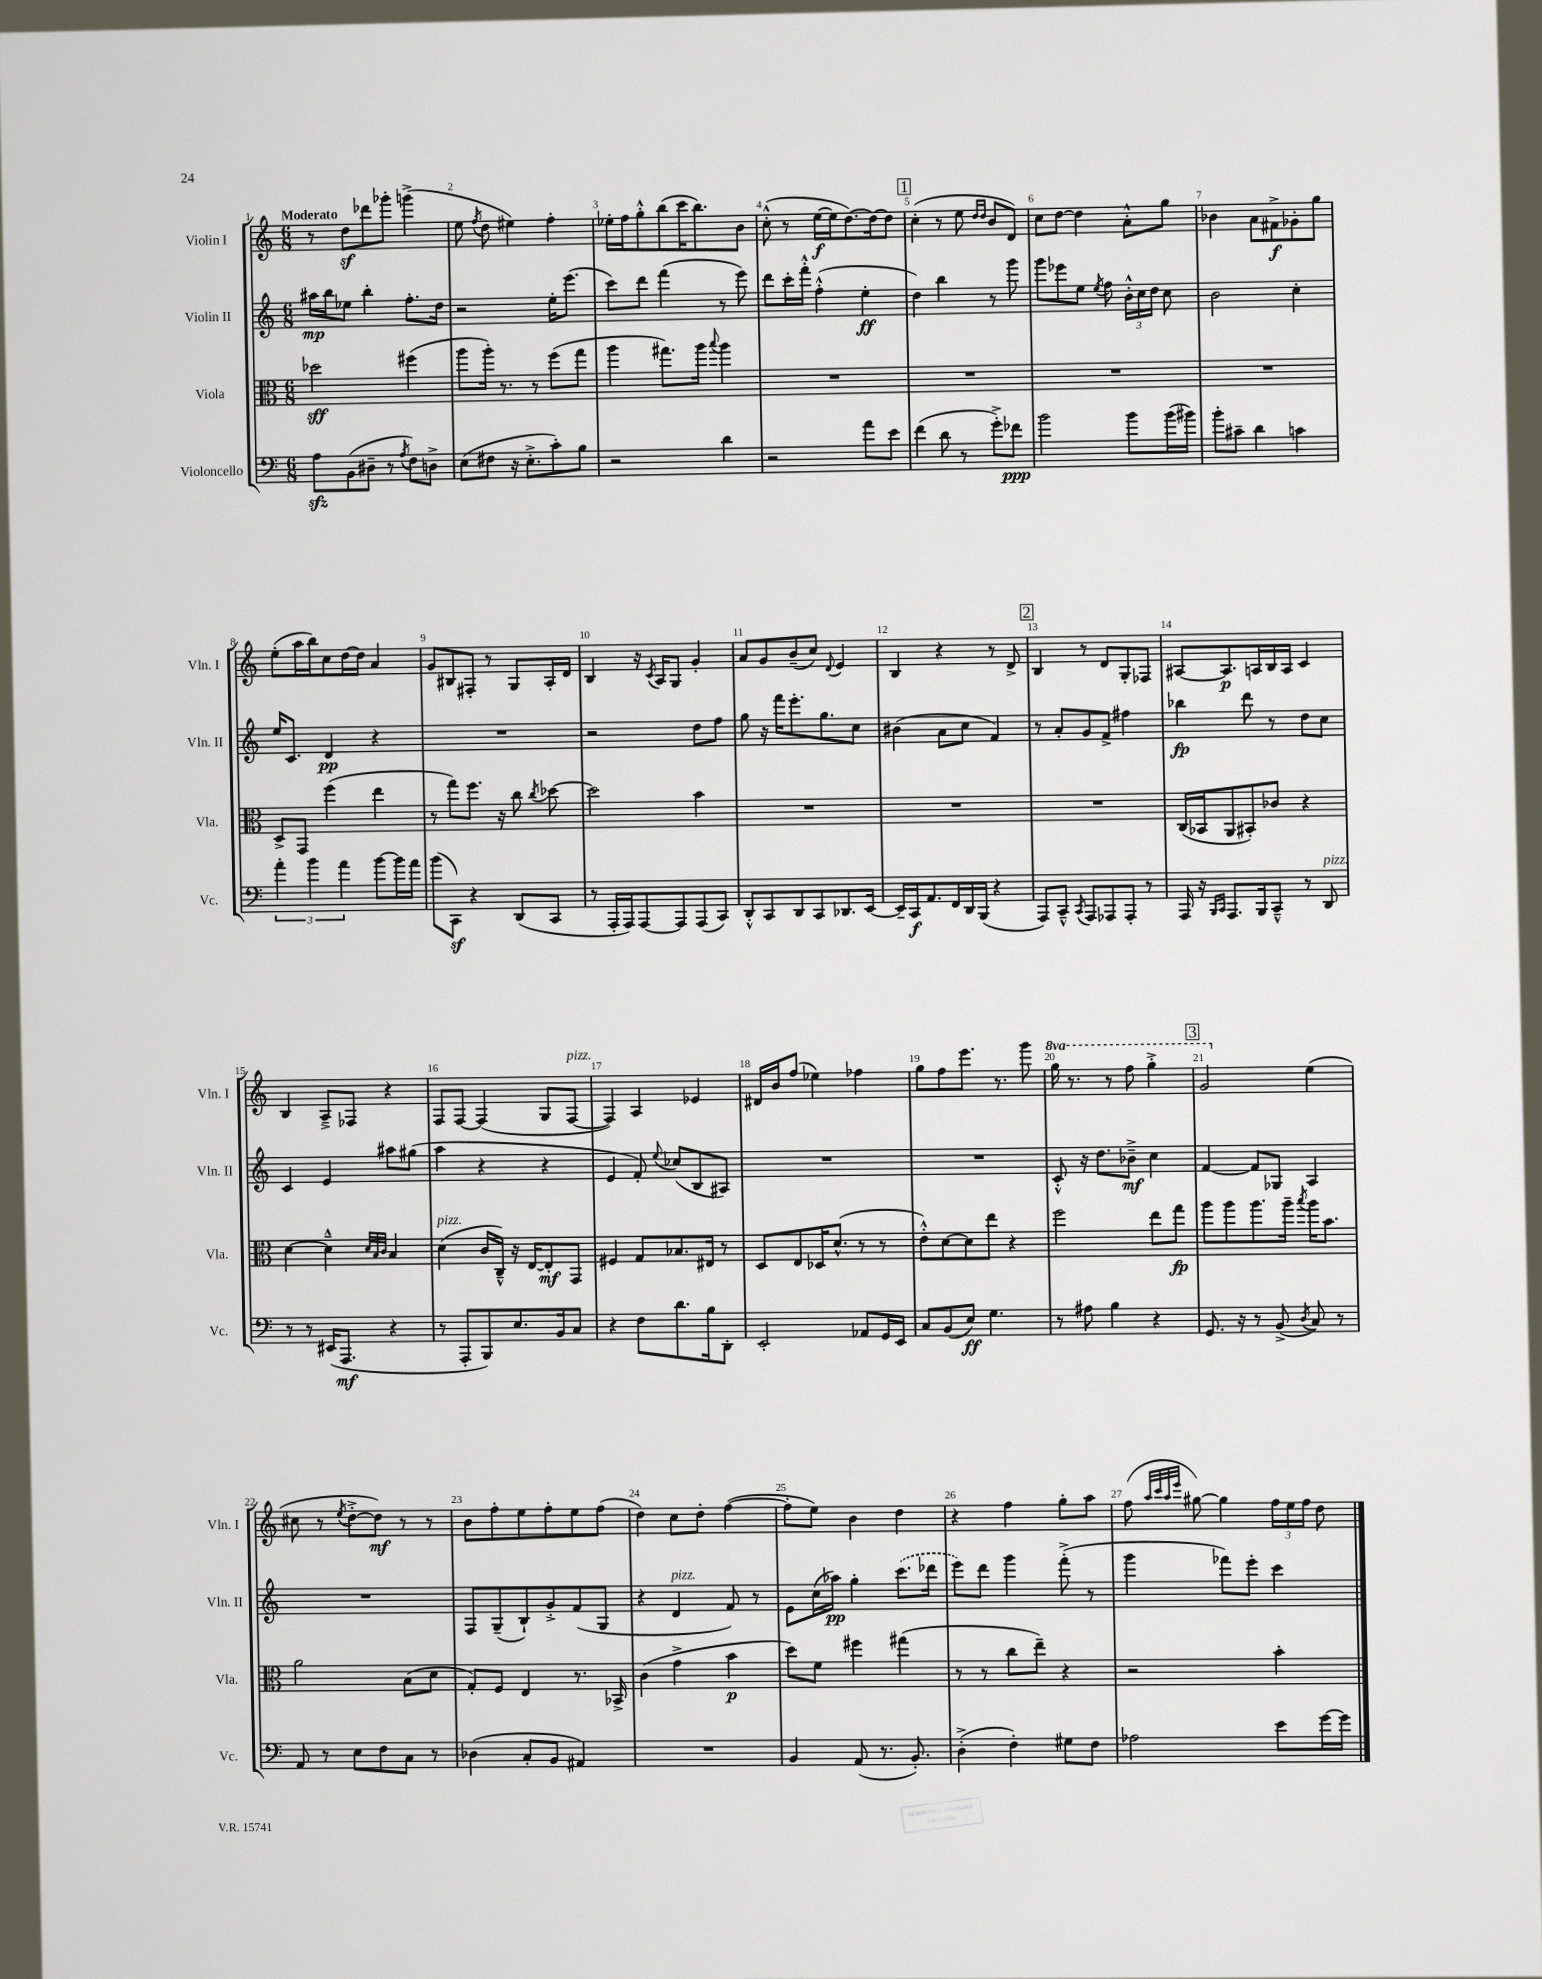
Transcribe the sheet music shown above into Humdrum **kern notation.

**kern	**dynam	**kern	**dynam	**kern	**dynam	**kern	**dynam
*part4	*part4	*part3	*part3	*part2	*part2	*part1	*part1
*staff4	*staff4	*staff3	*staff3	*staff2	*staff2	*staff1	*staff1
*I"Violoncello	*	*I"Viola	*	*I"Violin II	*	*I"Violin I	*
*I'Vc.	*	*I'Vla.	*	*I'Vln. II	*	*I'Vln. I	*
*clefF4	*	*clefC3	*	*clefG2	*	*clefG2	*
*k[]	*	*k[]	*	*k[]	*	*k[]	*
*M6/8	*	*M6/8	*	*M6/8	*	*M6/8	*
=1	=1	=1	=1	=1	=1	=1	=1
!	!	!	!	!	!	!LO:TX:a:B:t=Moderato	!
8Azz\L	.	2dd-X\	sff	16aa#X\LL	mp	8r	.
.	.	.	.	16bb\J	.	.	.
(8BB\	.	.	.	8ee-X\J	.	8ddz\L	.
8D#X~\J	.	.	.	4bb'\	.	8ddd-X\	.
8r	.	.	.	.	.	8ggg-X'\J	.
8qA/	.	.	.	.	.	.	.
8F\L)	.	(4ff#X\	.	8.ff'\L	.	(4gggn^\	.
8Dn^\J	.	.	.	.	.	.	.
.	.	.	.	16dd\Jk	.	.	.
=2	=2	=2	=2	=2	=2	=2	=2
(8E\L	.	8aa\L	.	2r	.	8ee\	.
.	.	.	.	.	.	8qff/	.
8F#X\J	.	16aa'\Jk)	.	.	.	8dd\	.
.	.	8.r	.	.	.	.	.
16r	.	.	.	.	.	4ee#X\)	.
8.E'^\L	.	.	.	.	.	.	.
.	.	8r	.	.	.	.	.
8c'\)	.	(8ff\L	.	16ee'\KL	.	4ff'\	.
.	.	.	.	(8.eee\J	.	.	.
8B\J	.	8gg\J	.	.	.	.	.
=3	=3	=3	=3	=3	=3	=3	=3
2r	.	4aa\	.	8ccc\L)	.	16ee-X'\LL	.
.	.	.	.	.	.	16ff\J	.
.	.	.	.	8ddd\J	.	8gg'^^\	.
.	.	8.gg#X\L)	.	(4fff\	.	(8bb\	.
.	.	.	.	.	.	16ccc\K	.
.	.	16aa\Jk	.	.	.	8.bb\)	.
.	.	8qqbb/	.	.	.	.	.
4d\	.	4aa\	.	8r	.	.	.
.	.	.	.	8eee\)	.	8b\J	.
=4	=4	=4	=4	=4	=4	=4	=4
2r	.	2.r	.	8ddd\L	.	(8cc'^^\	.
.	.	.	.	16ccc'\L	.	8r	.
.	.	.	.	16fff'^^\JJ	.	.	.
.	.	.	.	(4ff'^^\	.	[16ee\LL	f
.	.	.	.	.	.	16ee\J]	.
.	.	.	.	.	.	[8.dd\)	.
8a\L	.	.	.	4ee'\	ff	.	.
.	.	.	.	.	.	16dd\k_	.
8e\J	.	.	.	.	.	8dd\J]	.
!!LO:REH:place=s1:t=1
=5	=5	=5	=5	=5	=5	=5	=5
(4f\	.	2.r	.	4dd\)	.	(4cc'\	.
8d\	.	.	.	4bb\	.	8r	.
8r	.	.	.	.	.	8ee\	.
.	.	.	.	.	.	16qqdd/LL	.
.	.	.	.	.	.	16qqdd/JJ	.
8g'^\L)	.	.	.	8r	.	8b/L	.
8f-X\J	ppp	.	.	8ggg\	.	8d/J)	.
=6	=6	=6	=6	=6	=6	=6	=6
2b\	.	2.r	.	8ggg\L	.	8cc\L	.
.	.	.	.	8eee-X\	.	[8dd\J	.
.	.	.	.	8ee\J	.	4dd\]	.
.	.	.	.	8qee/	.	.	.
.	.	.	.	8ff\	.	.	.
8b\L	.	.	.	24b'^^\LL	.	8a'^^\L	.
.	.	.	.	24cc\	.	.	.
.	.	.	.	24dd\JJ	.	.	.
(16b\L	.	.	.	8cc\	.	8gg\J	.
16b#X\JJ)	.	.	.	.	.	.	.
=7	=7	=7	=7	=7	=7	=7	=7
8b'\L	.	2.r	.	2b\	.	4b-X\	.
8c#X~\J	.	.	.	.	.	.	.
4d\	.	.	.	.	.	8a\L	.
.	.	.	.	.	.	8f#X^\	f
4cn\	.	.	.	4cc'\	.	8g-X'\	.
.	.	.	.	.	.	8gg\J	.
!!LO:LB:g=z
=8	=8	=8	=8	=8	=8	=8	=8
6a'\	.	8D^/L	.	16ee/KL	.	(8ee'\L	.
.	.	.	.	8.c/J	.	.	.
.	.	8GG/J	.	.	.	16aa\L	.
6b\	.	.	.	.	.	.	.
.	.	.	.	.	.	16bb\J)	.
.	.	(4ff\	.	4d/	pp	8cc\	.
6a\	.	.	.	.	.	.	.
.	.	.	.	.	.	[16dd\L	.
.	.	.	.	.	.	16dd\JJ]	.
[8b\L	.	4ee\	.	4r	.	4a/	.
16b\L]	.	.	.	.	.	.	.
16a\JJ	.	.	.	.	.	.	.
=9	=9	=9	=9	=9	=9	=9	=9
(8b\L	.	8r	.	2.r	.	8g/L	.
8CCz\J)	.	8gg\L)	.	.	.	8B#X/	.
4r	.	8.ff\J	.	.	.	8F#X'/J	.
.	.	.	.	.	.	8r	.
.	.	16r	.	.	.	.	.
(8DD/L	.	8cc\	.	.	.	8G/L	.
.	.	8qcc/	.	.	.	.	.
8CC/J	.	[8dd-X\	.	.	.	16A'/L	.
.	.	.	.	.	.	16d/JJ	.
=10	=10	=10	=10	=10	=10	=10	=10
8r	.	2dd-\]	.	2r	.	4B/	.
16AAA'/LL	.	.	.	.	.	.	.
16AAA/J)	.	.	.	.	.	.	.
[8AAA/	.	.	.	.	.	16r	.
.	.	.	.	.	.	8qc/	.
.	.	.	.	.	.	16A/KL	.
8AAA/]	.	.	.	.	.	8G/J	.
(8AAA/	.	4b\	.	8dd\L	.	4g'/	.
8CC/J)	.	.	.	8ff\J	.	.	.
=11	=11	=11	=11	=11	=11	=11	=11
8DD'^^/L	.	2.r	.	8gg\	.	8a/L	.
8CC/	.	.	.	16r	.	8g/	.
.	.	.	.	16fff\KL	.	.	.
8DD/	.	.	.	8.eee'\	.	(8b~/	.
8CC/	.	.	.	.	.	8cc/J)	.
.	.	.	.	8.gg\	.	.	.
.	.	.	.	.	.	8qqd/	.
8.DD-X/	.	.	.	.	.	4e/	.
.	.	.	.	8cc\J	.	.	.
[16EE/Jk	.	.	.	.	.	.	.
=12	=12	=12	=12	=12	=12	=12	=12
16EE~/LL]	.	2.r	.	(4b#X\	.	4B/	.
16CC/J	f	.	.	.	.	.	.
8.AA/	.	.	.	.	.	.	.
.	.	.	.	8a\L	.	4r	.
16FF/L	.	.	.	.	.	.	.
16DD/	.	.	.	8cc\J	.	.	.
(16BBB/JJ	.	.	.	.	.	.	.
4r	.	.	.	4f/)	.	8r	.
.	.	.	.	.	.	8d^/	.
!!LO:REH:place=s1:t=2
=13	=13	=13	=13	=13	=13	=13	=13
8AAA/L)	.	2.r	.	8r	.	4B/	.
8CC~^^/J	.	.	.	8a'/L	.	.	.
8qCC/	.	.	.	.	.	.	.
8AAA/L	.	.	.	8g/	.	8r	.
8AAA-X/	.	.	.	8f^/J	.	8d/L	.
8AAA-'/J	.	.	.	4ff#X\	.	8G'/	.
8r	.	.	.	.	.	8F-X/J	.
=14	=14	=14	=14	=14	=14	=14	=14
16AAA/	.	(16C/LL	.	4bb-X\	fp	[8A#X/L	.
16r	.	16BB-X/J	.	.	.	.	.
16qqBBB/LL	.	.	.	.	.	.	.
16qqCC/JJ	.	.	.	.	.	.	.
8.AAA/L	.	8AA/	.	.	.	8.A#/]	p
.	.	8BB#X'/)	.	8ddd\	.	.	.
16BBB/k	.	.	.	.	.	16An/L	.
8CC~^^/J	.	8c-X/J	.	8r	.	16B/	.
.	.	.	.	.	.	16A/JJ	.
8r	.	4r	.	8dd\L	.	4c/	.
!LO:TX:a:i:t=pizz.	!	!	!	!	!	!	!
8DD/	.	.	.	8cc\J	.	.	.
!!LO:LB:g=z
=15	=15	=15	=15	=15	=15	=15	=15
8r	.	[4d\	.	4c/	.	4B/	.
8r	.	.	.	.	.	.	.
(16EE#X/KL	.	4d~^^\]	.	4e/	.	8A~^/L	.
8.AAA/J	mf	.	.	.	.	.	.
.	.	.	.	.	.	8F-X/J	.
.	.	32qqd/LLL	.	.	.	.	.
.	.	32qqB/	.	.	.	.	.
.	.	32qqc/JJJ	.	.	.	.	.
4r	.	4B/	.	8aa#X\L	.	4r	.
.	.	.	.	(8gg#X\J	.	.	.
=16	=16	=16	=16	=16	=16	=16	=16
!	!	!LO:TX:a:i:t=pizz.	!	!	!	!	!
8r	.	(4d\	.	4aa\	.	8F/L	.
8AAA'/L	.	.	.	.	.	[8F/J	.
8BBB/)	.	16c/LL	.	4r	.	(4F/]	.
.	.	16C~^^/JJ)	.	.	.	.	.
8.E/	.	16r	.	.	.	.	.
.	.	[16E/KL	.	.	.	.	.
.	.	8E'/]	mf	4r	.	8G/L	.
16BB/k	.	.	.	.	.	.	.
!	!	!	!	!	!	!LO:TX:a:i:t=pizz.	!
8C/J	.	8GG/J	.	.	.	[8F/J	.
=17	=17	=17	=17	=17	=17	=17	=17
4r	.	4F#X/	.	4e/	.	4F/])	.
8F\L	.	8G/L	.	8f'/)	.	4A/	.
.	.	.	.	8qqee/	.	.	.
8.d\	.	8.B-X/	.	(8cc-X/L	.	.	.
.	.	.	.	8B/	.	4e-X/	.
16B\k	.	16E#X/Jk	.	.	.	.	.
8DD'\J	.	8r	.	8A#X/J)	.	.	.
=18	=18	=18	=18	=18	=18	=18	=18
2EE'/	.	8D/L	.	2.r	.	16d#X/LL	.
.	.	.	.	.	.	16b/J	.
.	.	8E/	.	.	.	(8ff/J	.
.	.	16D-X/K	.	.	.	4ee-X\)	.
.	.	(8.d^^/J	.	.	.	.	.
8AA-X/L	.	8r	.	.	.	4ff-X\	.
16GG/L	.	8r	.	.	.	.	.
16EE/JJ	.	.	.	.	.	.	.
=19	=19	=19	=19	=19	=19	=19	=19
8C/L	.	8e'^^\L)	.	2.r	.	8gg\L	.
(8BB/	.	[8d\	.	.	.	8ff\	.
8E/J)	ff	8d\]	.	.	.	8.eee\J	.
4.G\	.	8ee\J	.	.	.	.	.
.	.	.	.	.	.	8.r	.
.	.	4r	.	.	.	.	.
.	.	.	.	.	.	8ggg\	.
=20	=20	=20	=20	=20	=20	=20	=20
*	*	*	*	*	*	*8va	*
8r	.	2ff\	.	8c'^^/	.	16ggg\	.
.	.	.	.	.	.	8.r	.
8A#X\	.	.	.	16r	.	.	.
.	.	.	.	8.dd\L	.	.	.
4B\	.	.	.	.	.	8r	.
.	.	.	.	8b-X~^\J	mf	8fff\	.
4r	.	8ee\L	.	4cc\	.	4ggg'^\	.
.	.	8gg\J	fp	.	.	.	.
!!LO:REH:place=s1:t=3
=21	=21	=21	=21	=21	=21	=21	=21
8.GG/	.	8aa\L	.	[4f/	.	2gg/	.
.	.	8aa\	.	.	.	.	.
16r	.	.	.	.	.	.	.
8r	.	8.aa\	.	8f/L]	.	.	.
(8BB^/	.	.	.	8G-X/J	.	.	.
.	.	16aa~\Jk	.	.	.	.	.
8qD/	.	8qbb/	.	.	.	.	.
*	*	*	*	*	*	*X8va	*
8C/)	.	16aa\KL	.	4A/	.	(4ee\	.
.	.	8.b\J	.	.	.	.	.
8r	.	.	.	.	.	.	.
!!LO:LB:g=z
=22	=22	=22	=22	=22	=22	=22	=22
8AA/	.	2a\	.	2.r	.	8cc#X\	.
8r	.	.	.	.	.	8r	.
.	.	.	.	.	.	8qee/	.
8E\L	.	.	.	.	.	[8dd'^\L	.
8F\	.	.	.	.	.	8dd\J])	mf
8C\J	.	(8B\L	.	.	.	8r	.
8r	.	8d\J	.	.	.	8r	.
=23	=23	=23	=23	=23	=23	=23	=23
(4D-X\	.	8G'/L)	.	8F/L	.	8b\L	.
.	.	8F/J	.	(8G~/	.	8ff'\	.
8C'/L	.	4E/	.	8B`/)	.	8ee\	.
8BB/J	.	.	.	8g'^/	.	8ff'\	.
4AA#X/)	.	8.r	.	(8f/	.	8ee\	.
.	.	.	.	8G/J	.	(8ff\J	.
.	.	16BB-X^/	.	.	.	.	.
=24	=24	=24	=24	=24	=24	=24	=24
2.r	.	(4c\	.	4r	.	4dd\)	.
!	!	!	!	!LO:TX:a:i:t=pizz.	!	!	!
.	.	4g^\	.	4d/	.	8cc\L	.
.	.	.	.	.	.	8dd'\J	.
.	.	4b\	p	8f/)	.	([4ff\	.
.	.	.	.	8r	.	.	.
=25	=25	=25	=25	=25	=25	=25	=25
4BB/	.	8dd\L)	.	8e\L	.	8ff'\L]	.
.	.	8f\J	.	(16cc\L	.	8ee\J)	.
.	.	.	.	16aa-X\JJ)	pp	.	.
(8AA/	.	4ff#X\	.	4gg'\	.	4b\	.
8.r	.	.	.	.	.	.	.
.	.	(4gg#X\	.	(8.ccc\L	.	4dd\	.
8.BB'/)	.	.	.	.	.	.	.
.	.	.	.	16ddd-X\Jk	.	.	.
=26	=26	=26	=26	=26	=26	=26	=26
(4D'^\	.	8r	.	8eee\L)	.	4r	.
.	.	8r	.	8ddd\J	.	.	.
4F'\)	.	8cc\L	.	4ggg\	.	4ff\	.
.	.	8ee~\J)	.	.	.	.	.
8G#X\L	.	4r	.	(8fff'^\	.	8gg'\L	.
8F\J	.	.	.	8r	.	8aa\J	.
=27	=27	=27	=27	=27	=27	=27	=27
2A-X\	.	2r	.	4ggg\	.	(8ff\	.
.	.	.	.	.	.	32qqaa/LLL	.
.	.	.	.	.	.	32qqccc/	.
.	.	.	.	.	.	32qqaa/	.
.	.	.	.	.	.	32qqeee/JJJ	.
.	.	.	.	.	.	[8gg#X\)	.
.	.	.	.	8fff-X\L)	.	4gg#\]	.
.	.	.	.	8eee'\J	.	.	.
8e\L	.	4b'\	.	4ccc\	.	24ff\LL	.
.	.	.	.	.	.	24ee\	.
.	.	.	.	.	.	24ff\JJ	.
[16g\L	.	.	.	.	.	8dd\	.
16g\JJ]	.	.	.	.	.	.	.
==	==	==	==	==	==	==	==
*-	*-	*-	*-	*-	*-	*-	*-
